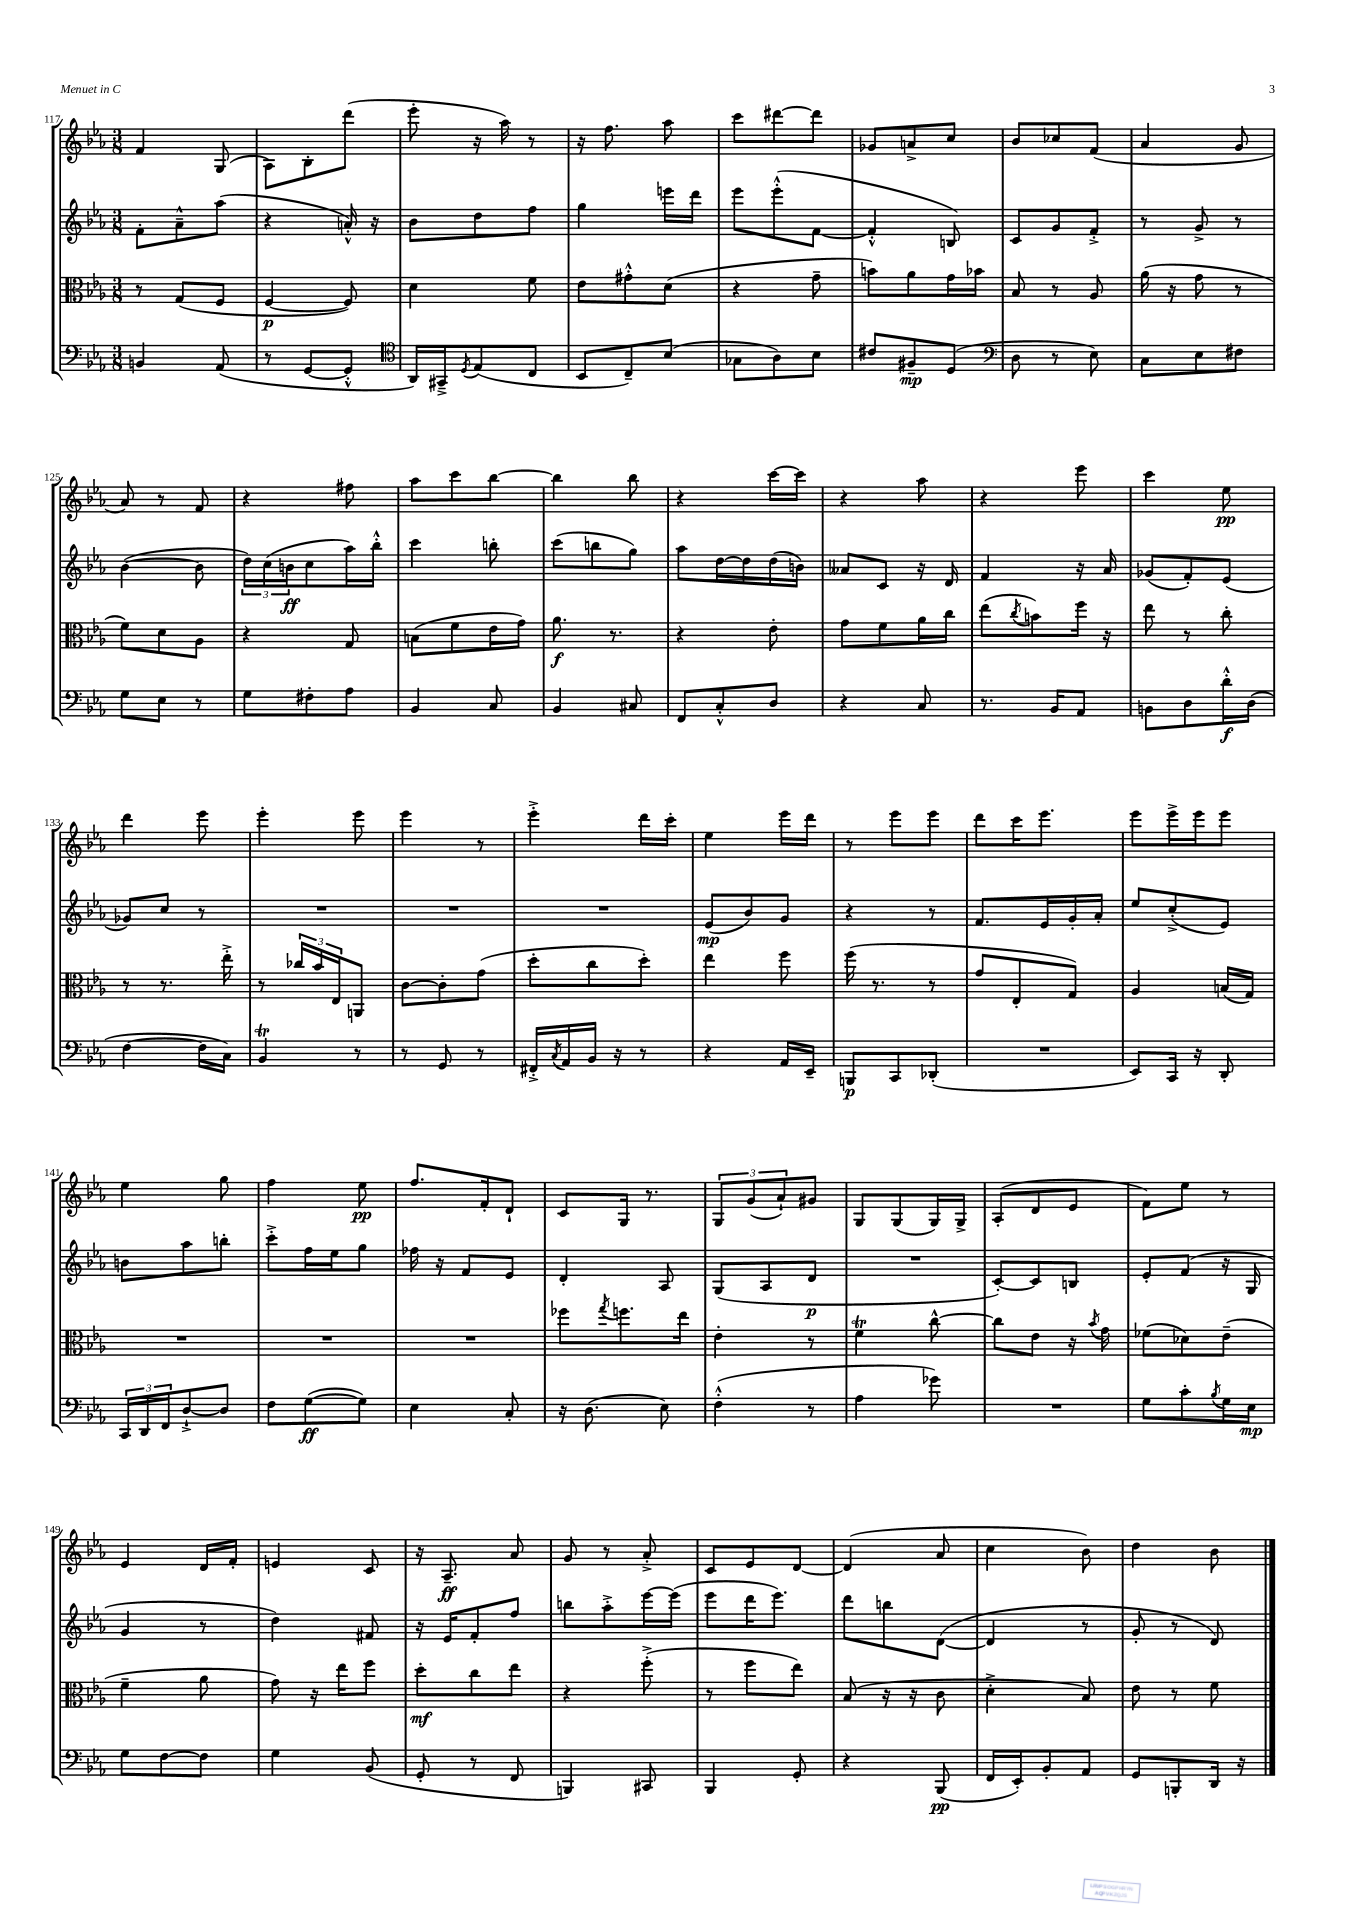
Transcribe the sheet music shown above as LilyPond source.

<<
\new StaffGroup <<
\new Staff = "s0" {
    \clef treble \key ees \major \numericTimeSignature \time 3/8
    f'4 g8( |
    aes8) bes8-. d'''8( |
    ees'''8-. r16 aes''16) r8 |
    r16 f''8. aes''8 |
    c'''8 dis'''8~ dis'''8 |
    ges'8 a'8-> c''8 |
    bes'8 ces''8 f'8( |
    aes'4 g'8 |
    aes'8) r8 f'8 |
    r4 fis''8 |
    aes''8 c'''8 bes''8~ |
    bes''4 bes''8 |
    r4 c'''16~ c'''16 |
    r4 aes''8 |
    r4 ees'''8 |
    c'''4 ees''8\pp |
    d'''4 ees'''8 |
    ees'''4-. ees'''8 |
    ees'''4 r8 |
    ees'''4-.-> d'''16 c'''16-. |
    ees''4 ees'''16 d'''16 |
    r8 ees'''8 ees'''8 |
    d'''8 c'''16 ees'''8. |
    ees'''8 ees'''16-> ees'''16 ees'''8 |
    ees''4 g''8 |
    f''4 ees''8\pp |
    f''8. f'16-. d'8-! |
    c'8 g16 r8. |
    \tuplet 3/2 { g8 g'8( aes'8-!) } gis'8 |
    g8 g8( g16) g16-> |
    aes8-.( d'8 ees'8 |
    f'8) ees''8 r8 |
    ees'4 d'16 f'16-. |
    e'4 c'8 |
    r16 aes8.--\ff aes'8 |
    g'8 r8 aes'8-.-> |
    c'8 ees'8 d'8~ |
    d'4( aes'8 |
    c''4 bes'8) |
    d''4 bes'8 \bar "|." |
}
\new Staff = "s1" {
    \clef treble \key ees \major \numericTimeSignature \time 3/8
    f'8-. aes'8---^ aes''8( |
    r4 a'16-.-^) r16 |
    bes'8 d''8 f''8 |
    g''4 e'''16 d'''16 |
    ees'''8 ees'''8-.-^( f'8~ |
    f'4-.-^ b8) |
    c'8 g'8 f'8-.-> |
    r8 g'8-> r8 |
    bes'4~( bes'8 |
    \tuplet 3/2 { d''16) c''16( b'16\ff } c''8 aes''16) bes''16-.-^ |
    c'''4 b''8-. |
    c'''8( b''8 g''8) |
    aes''8 d''16~ d''16 d''16( b'16) |
    aeses'8 c'8 r16 d'16 |
    f'4 r16 aes'16 |
    ges'8( f'8-.) ees'8( |
    ges'8) c''8 r8 |
    R4. |
    R4. |
    R4. |
    ees'8\mp( bes'8) g'8 |
    r4 r8 |
    f'8. ees'16 g'16-. aes'16-. |
    ees''8 c''8-.->( ees'8) |
    b'8 aes''8 b''8-. |
    c'''8-.-> f''16 ees''16 g''8 |
    fes''16 r16 f'8 ees'8 |
    d'4-. aes8 |
    g8( aes8 d'8\p |
    R4. |
    c'8~-.) c'8 b8 |
    ees'8-. f'8( r16 g16 |
    g'4 r8 |
    d''4) fis'8 |
    r16 ees'16 f'8-. f''8 |
    b''8 aes''8-.-> ees'''16~ ees'''16( |
    ees'''8 d'''16 ees'''8.) |
    d'''8 b''8 d'8~( |
    d'4 r8 |
    g'8-. r8 d'8) \bar "|." |
}
\new Staff = "s2" {
    \clef alto \key ees \major \numericTimeSignature \time 3/8
    r8 g8( f8 |
    f4~\p f8) |
    d'4 f'8 |
    ees'8 gis'8-.-^ d'8( |
    r4 g'8-- |
    b'8) aes'8 g'16 bes'16 |
    bes8 r8 aes8 |
    aes'16( r16 g'8 r8 |
    f'8) d'8 aes8 |
    r4 g8 |
    b8( f'8 ees'16 g'16) |
    aes'8.\f r8. |
    r4 ees'8-. |
    g'8 f'8 aes'16 c''16 |
    ees''8( \acciaccatura { c''8 } b'8) f''16 r16 |
    ees''8 r8 c''8-. |
    r8 r8. ees''16-.-> |
    r8 \tuplet 3/2 { ces''16 bes'16 ees16 } a,8 |
    c'8~ c'8-. g'8( |
    d''8-. c''8 d''8-.) |
    ees''4 f''8 |
    f''16( r8. r8 |
    g'8 ees8-. g8) |
    aes4 b16( g16) |
    R4. |
    R4. |
    R4. |
    fes''8 \acciaccatura { g''8 } f''8. ees''16 |
    ees'4-. r8 |
    f'4\trill c''8~-^ |
    c''8 ees'8 r16 \acciaccatura { bes'8 } g'16 |
    fes'8( des'8) ees'8--( |
    f'4-- aes'8 |
    g'8) r16 ees''16 f''8 |
    d''8-.\mf c''8 ees''8 |
    r4 f''8-.->( |
    r8 f''8 ees''8) |
    bes8( r16 r16 c'8 |
    d'4-.-> bes8) |
    ees'8 r8 f'8 \bar "|." |
}
\new Staff = "s3" {
    \clef bass \key ees \major \numericTimeSignature \time 3/8
    b,4 aes,8( |
    r8 g,8~ g,8-.-^ |
    \clef tenor aes,16) gis,16---> \acciaccatura { d8 } ees8( c8 |
    bes,8 c8--) bes8( |
    ges8 aes8) bes8 |
    cis'8 fis8--\mp d8( |
    \clef bass d8 r8 ees8) |
    c8 ees8 fis8 |
    g8 ees8 r8 |
    g8 fis8-. aes8 |
    bes,4 c8 |
    bes,4 cis8 |
    f,8 c8-.-^ d8 |
    r4 c8 |
    r8. bes,16 aes,8 |
    b,8 d8 d'16-.-^\f d16( |
    f4~ f16 c16) |
    bes,4\trill r8 |
    r8 g,8 r8 |
    fis,16-.-> \acciaccatura { c8 } aes,16 bes,16 r16 r8 |
    r4 aes,16 ees,16-- |
    b,,8\p c,8 des,8-.( |
    R4. |
    ees,8) c,16 r16 d,8-. |
    \tuplet 3/2 { c,16 d,16 f,16 } d8~-!-> d8 |
    f8 g8~\ff( g8) |
    ees4 c8-. |
    r16 d8.( ees8) |
    f4-.-^( r8 |
    aes4 ges'8) |
    R4. |
    g8 c'8-. \acciaccatura { bes8 } g16 ees16\mp |
    g8 f8~ f8 |
    g4 bes,8( |
    g,8-. r8 f,8 |
    b,,4) cis,8 |
    bes,,4 g,8-. |
    r4 bes,,8\pp( |
    f,16 ees,16-.) bes,8-. aes,8 |
    g,8 b,,8-. d,16 r16 \bar "|." |
}
>>
>>
\layout { \context { \Score currentBarNumber = #117 } }
